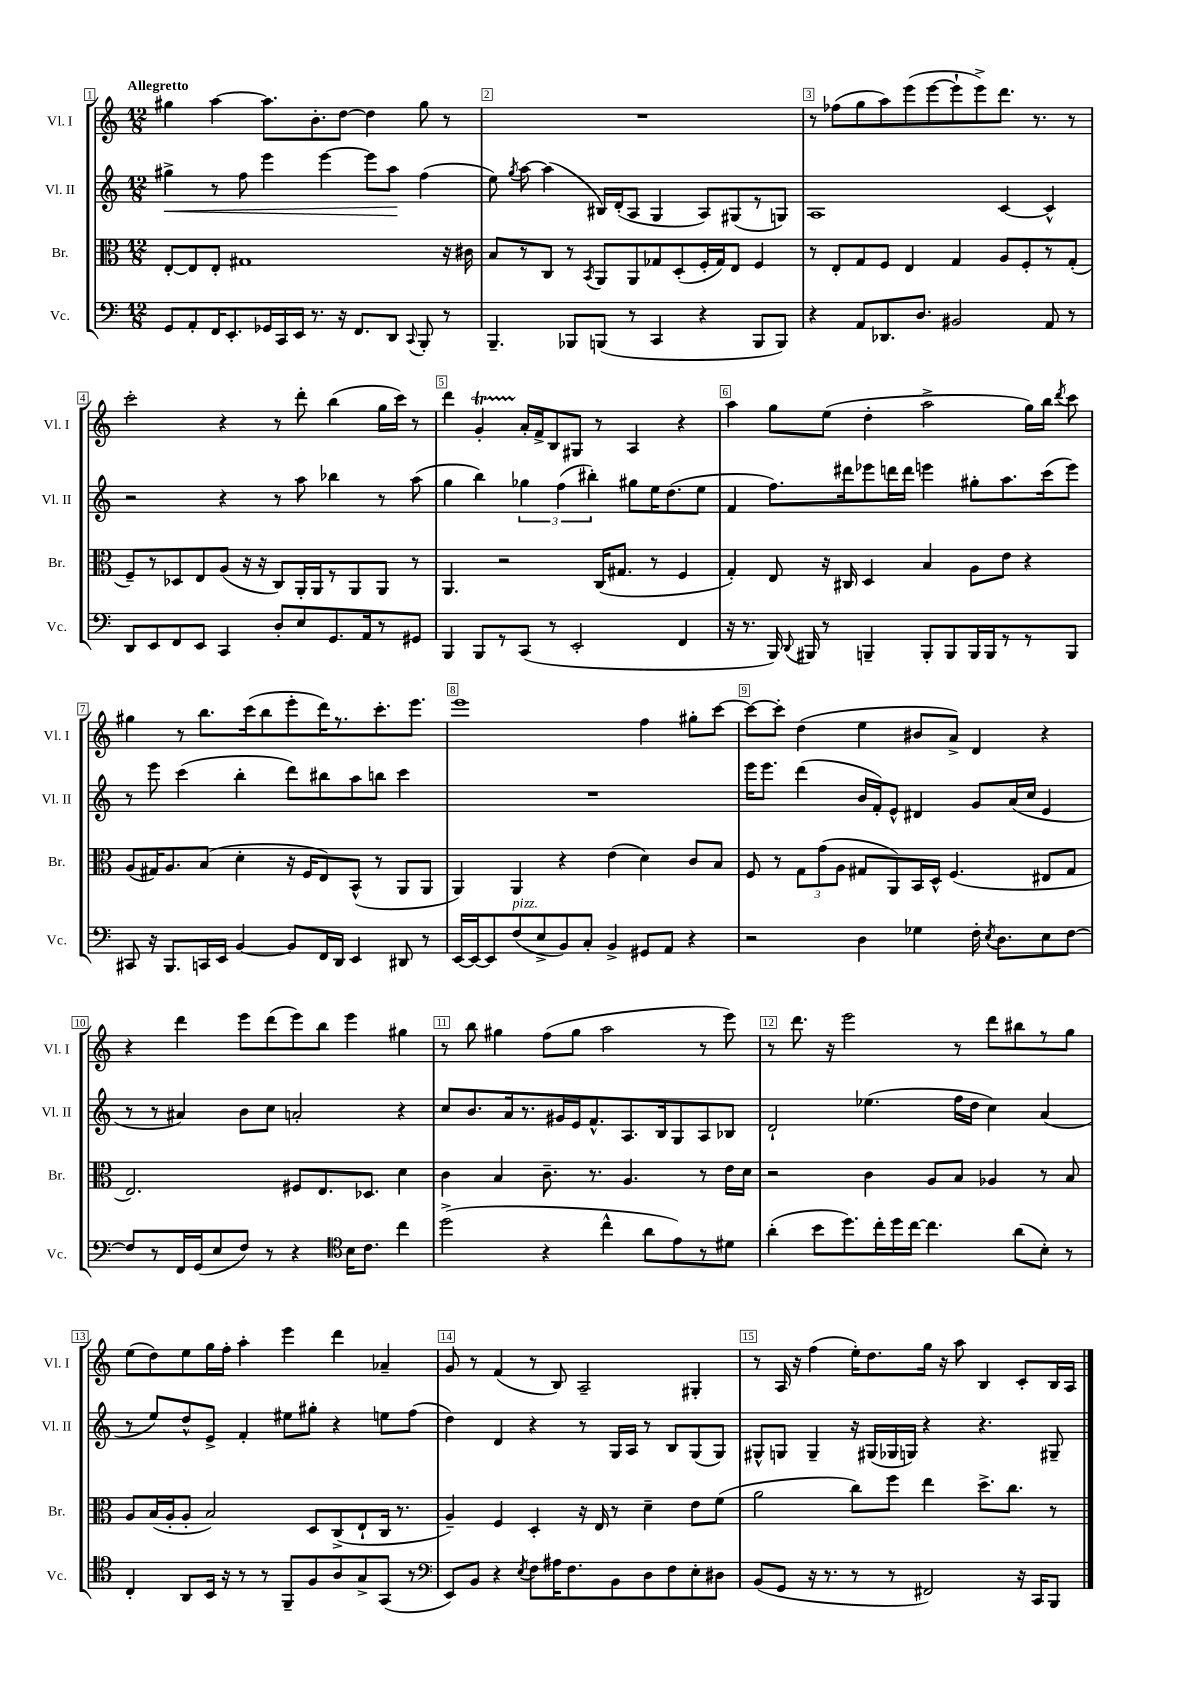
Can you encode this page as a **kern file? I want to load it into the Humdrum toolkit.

**kern	**kern	**kern	**dynam	**kern
*part4	*part3	*part2	*part2	*part1
*staff4	*staff3	*staff2	*staff2	*staff1
*I"Vc.	*I"Br.	*I"Vl. II	*	*I"Vl. I
*I'Vc.	*I'Br.	*I'Vl. II	*	*I'Vl. I
*clefF4	*clefC3	*clefG2	*	*clefG2
*k[]	*k[]	*k[]	*	*k[]
*M12/8	*M12/8	*M12/8	*	*M12/8
=1	=1	=1	=1	=1
!	!	!	!	!LO:TX:a:B:t=Allegretto
!	!	!	!LO:HP:b	!
8GG/L	[8E'/L	4gg#X^\	<	4gg#X\
8AA'/	8E/]	.	.	.
16FF/K	8E'/J	8r	.	[4aa\
8.EE'/	.	.	.	.
.	1G#X	8ff\	.	.
16GG-X/L	.	4eee\	.	8.aa\L]
16CC/	.	.	.	.
16EE/JJ	.	.	.	.
8.r	.	.	.	8.b'\
.	.	[4eee\	.	.
16r	.	.	.	[8dd\J
8.FF/L	.	.	.	.
.	.	8eee\L]	.	4dd\]
8DD/J	.	8aa\J	.	.
8qqCC/	.	.	.	.
8BBB'/	.	(4ff\	[	8gg#\
8r	16r	.	.	8r
.	16c#X\	.	.	.
=2	=2	=2	=2	=2
4.BBB~/	8B/L	8ee\)	.	1.r
.	.	8qgg/	.	.
.	8r	[8aa\	.	.
.	8C/J	(4aa\]	.	.
8BBB-X/L	8r	.	.	.
.	8qBB/	.	.	.
(8BBBn/J	8AA/L	16B#X/LL)	.	.
.	.	(16d'/J	.	.
8r	8AA/	8A/J	.	.
4CC/	8G-X/	4G/	.	.
.	(8D'/	.	.	.
4r	16F'/L	8A/L)	.	.
.	16G-/J)	.	.	.
.	8E/J	(8G#X/	.	.
8BBB/L	4F/	8r	.	.
8BBB/J)	.	8Gn/J)	.	.
=3	=3	=3	=3	=3
4r	8r	1A	.	8r
.	8E'/L	.	.	(8ff-X\L
8AA/L	8G/	.	.	8gg\
8.DD-X/	8F/J	.	.	8aa\)
.	4E/	.	.	(8eee\
8.D/J	.	.	.	.
.	.	.	.	[8eee\
2BB#X/	4G/	.	.	8eee`\]
.	.	.	.	8eee^\)
.	8A/L	[4c/	.	8.ddd\J
.	8F'/	.	.	.
.	.	.	.	8.r
8AA/	8r	4c^^/]	.	.
8r	(8G'/J	.	.	8r
!!LO:LB:g=z
=4	=4	=4	=4	=4
8DD/L	8F~/L)	2r	.	2ccc'\
8EE/	8r	.	.	.
8FF/	8D-X/	.	.	.
8EE/J	8E/	.	.	.
4CC/	(8A/J	4r	.	4r
.	16r	.	.	.
.	16r	.	.	.
8D'/L	8C/L)	8r	.	8r
8E/	16AA'/L	8aa\	.	8ddd'\
.	16AA/J	.	.	.
8.GG/	8r	4bb-X\	.	(4bb\
.	8AA/	.	.	.
16AA/k	.	.	.	.
8r	8AA/J	8r	.	16gg\LL
.	.	.	.	16ccc\JJ)
8GG#X/J	8r	(8aa\	.	8r
=5	=5	=5	=5	=5
4BBB/	4.AA/	4gg\	.	4ddd\
8BBB/L	.	4bb\)	.	4gT'/
8r	2r	.	.	.
(8CC/J	.	6gg-X\	.	16a'/LL
.	.	.	.	16f^/J
8r	.	.	.	8B/
.	.	(6ff\	.	.
2EE'/	.	.	.	8G#X/J
.	.	6bb#X'\)	.	.
.	(16C/KL	.	.	8r
.	8.G#X/J	.	.	.
.	.	8gg#X\L	.	4A/
.	8r	16ee\K	.	.
.	.	(8.dd\	.	.
4FF/	4F/	.	.	4r
.	.	8ee\J	.	.
=6	=6	=6	=6	=6
16r	4G'/)	4f/	.	4aa\
8.r	.	.	.	.
16BBB/)	8E/	8.ff\L)	.	8gg\L
8qqDD/	.	.	.	.
16BBB#X/	.	.	.	.
8r	16r	.	.	(8ee\J
.	16C#X/	16ddd#X\k	.	.
4BBBn~/	4D/	8eee-X\	.	4dd'\
.	.	16dddn\L	.	.
.	.	16ddd\JJ	.	.
8BBB'/L	4B/	4eeen\	.	2aa^\
8BBB/	.	.	.	.
16BBB/L	8A\L	8gg#X'\L	.	.
16BBB/J	.	.	.	.
8r	8e\J	8.aa\	.	.
8r	4r	.	.	16gg\LL)
.	.	(16ccc\k	.	16bb\JJ
.	.	.	.	8qddd/
8BBB/J	.	8eee\J)	.	8ccc\
!!LO:LB:g=z
=7	=7	=7	=7	=7
8CC#X/	(8A/L	8r	.	4gg#X\
16r	16G#X/K)	8eee\	.	.
8.BBB/L	8.A/	.	.	.
.	.	(4ccc\	.	8r
16CCn/L	(8B/J	.	.	8.bb\L
16EE/JJ	.	.	.	.
[4BB/	4d'\	4bb'\	.	.
.	.	.	.	(16ccc\k
.	.	.	.	8bb\
8BB/L]	16r	8ddd\L)	.	8eee'\
.	16F/KL	.	.	.
16FF/L	8E/)	8bb#X\	.	16ddd\K)
16DD/JJ	.	.	.	8.r
4EE/	(8BB^^/J	8aa\	.	.
.	8r	8bbn\J	.	8.ccc'\
8DD#X/	8AA/L	4ccc\	.	.
.	.	.	.	8.eee\J
8r	8AA/J	.	.	.
=8	=8	=8	=8	=8
[16EE/LL	4AA/)	1.r	.	1eee
16EE/J_	.	.	.	.
8EE/]	.	.	.	.
!LO:TX:a:i:t=pizz.	!	!	!	!
(8F/	4AA/	.	.	.
8E^/	.	.	.	.
8BB/)	4r	.	.	.
8C'/J	.	.	.	.
4BB^/	(4e\	.	.	.
8GG#X/L	4d\)	.	.	4ff\
8AA/J	.	.	.	.
4r	8c/L	.	.	8gg#X'\L
.	8B/J	.	.	[8ccc\J
=9	=9	=9	=9	=9
2r	8F/	16eee\KL	.	8ccc\L_
.	.	8.eee\J	.	.
.	8r	.	.	8ccc'\J]
.	12G\L	(4ddd\	.	(4dd\
.	(12g\	.	.	.
.	12A\J	.	.	.
4D\	8G#X/L	16b/LL	.	4ee\
.	.	16f'/J)	.	.
.	8AA/)	8e^^/J	.	.
4G-X\	16BB/L	4d#X/	.	8b#X/L
.	16D^^/JJ	.	.	.
.	(4.F/	.	.	8a^/J)
16F'\	.	8g/L	.	4d/
8qE/	.	.	.	.
8.D\L	.	.	.	.
.	.	(16a/L	.	.
.	.	16cc/JJ	.	.
8E\	8E#X/L	4e/	.	4r
[8F\J	8G#/J	.	.	.
!!LO:LB:g=z
=10	=10	=10	=10	=10
8F/L]	2.E/)	8r	.	4r
8r	.	8r	.	.
16FF/L	.	4a#X/)	.	4ddd\
(16GG/J	.	.	.	.
8E/	.	.	.	.
8F/J)	.	8b\L	.	8eee\L
8r	.	8cc\J	.	(8ddd\
4r	8F#X/L	2an'/	.	8eee\)
.	8.E/	.	.	8bb\J
*clefC4	*	*	*	*
16B\KL	.	.	.	4eee\
8.c\J	8.D-X/J	.	.	.
4cc\	4d\	4r	.	4gg#X\
=11	=11	=11	=11	=11
(2dd^\	4c\	8cc/L	.	8r
.	.	8.b/	.	8bb\
.	4B/	.	.	4gg#X\
.	.	16a/k	.	.
.	.	8.r	.	.
4r	8.c~\	.	.	(8ff\L
.	.	16g#X/L	.	.
.	.	16e/J	.	8gg#\J
.	8.r	8.f^^/	.	.
4cc^^\	.	.	.	2aa\
.	4.A/	8.A/	.	.
8a\L	.	.	.	.
.	.	16B/k	.	.
8e\)	.	8G/	.	.
8r	8r	8A/	.	8r
8d#X\J	16e\LL	8B-X/J	.	8eee\)
.	16d\JJ	.	.	.
=12	=12	=12	=12	=12
(4a'\	2r	2d`/	.	8r
.	.	.	.	8.ddd\
8b\L	.	.	.	.
.	.	.	.	16r
8.dd\)	.	.	.	2eee\
.	4c\	(4.ee-X\	.	.
16cc'\L	.	.	.	.
16dd\	.	.	.	.
[16cc\JJ	.	.	.	.
4.cc\]	8A/L	.	.	.
.	8B/J	16ff\LL	.	8r
.	.	16dd\JJ	.	.
.	4A-X/	4cc\)	.	8ddd\L
(8a\L	.	.	.	8bb#X\
8B'\J)	8r	(4a/	.	8r
8r	8B/	.	.	8gg\J
!!LO:LB:g=z
=13	=13	=13	=13	=13
4C'/	8A/L	8r	.	(8ee\L
.	(16B/L	8ee/L)	.	8dd\)
.	16A'/J	.	.	.
8AA/L	8A'/J	8dd^^/	.	8ee\
16BB/Jk	2B/)	8e^/J	.	16gg\L
16r	.	.	.	16ff'\JJ
8r	.	4f'/	.	4aa'\
8r	.	.	.	.
8FF~/L	.	8ee#X\L	.	4eee\
8F/	8D/L	8gg#X'\J	.	.
8A/	(8C^/	4r	.	4ddd\
8G^/	8E`/	.	.	.
(8GG/J	16C/Jk	8een\L	.	4a-X~/
.	8.r	.	.	.
8r	.	(8ff\J	.	.
=14	=14	=14	=14	=14
*clefF4	*	*	*	*
8EE/L)	4A~/)	4dd\)	.	8g/
8BB/J	.	.	.	8r
4r	4F/	4d/	.	(4f/
8qE/	.	.	.	.
8F\L	4D'/	4r	.	8r
16A#X\K	.	.	.	8B/)
8.F\	.	.	.	.
.	16r	8r	.	2A~/
.	16E/	.	.	.
8BB\	8r	16G/LL	.	.
.	.	16A/JJ	.	.
8D\	4d~\	8r	.	.
8F\	.	8B/L	.	.
8E'\	8e\L	(8G/	.	4G#X'/
8D#X\J	(8f\J	8G/J)	.	.
=15	=15	=15	=15	=15
(8BB/L	2a\	8G#X^^/L	.	8r
8GG/J	.	8Gn/J	.	16A/
.	.	.	.	16r
16r	.	4G~/	.	(4ff\
8.r	.	.	.	.
8r	8cc\L)	16r	.	16ee'\KL)
.	.	(16G#X/LL	.	8.dd\
8r	8ff\J	16G-X/	.	.
.	.	16Gn/JJ)	.	.
2FF#X/)	4ee\	4r	.	16gg\Jk
.	.	.	.	16r
.	.	.	.	8aa\
.	8.dd^\L	4.r	.	4B/
.	8.cc\J	.	.	.
16r	.	.	.	8c'/L
16CC/KL	.	.	.	.
8BBB/J	8r	8G#X~/	.	16B/L
.	.	.	.	16A/JJ
==	==	==	==	==
*-	*-	*-	*-	*-
